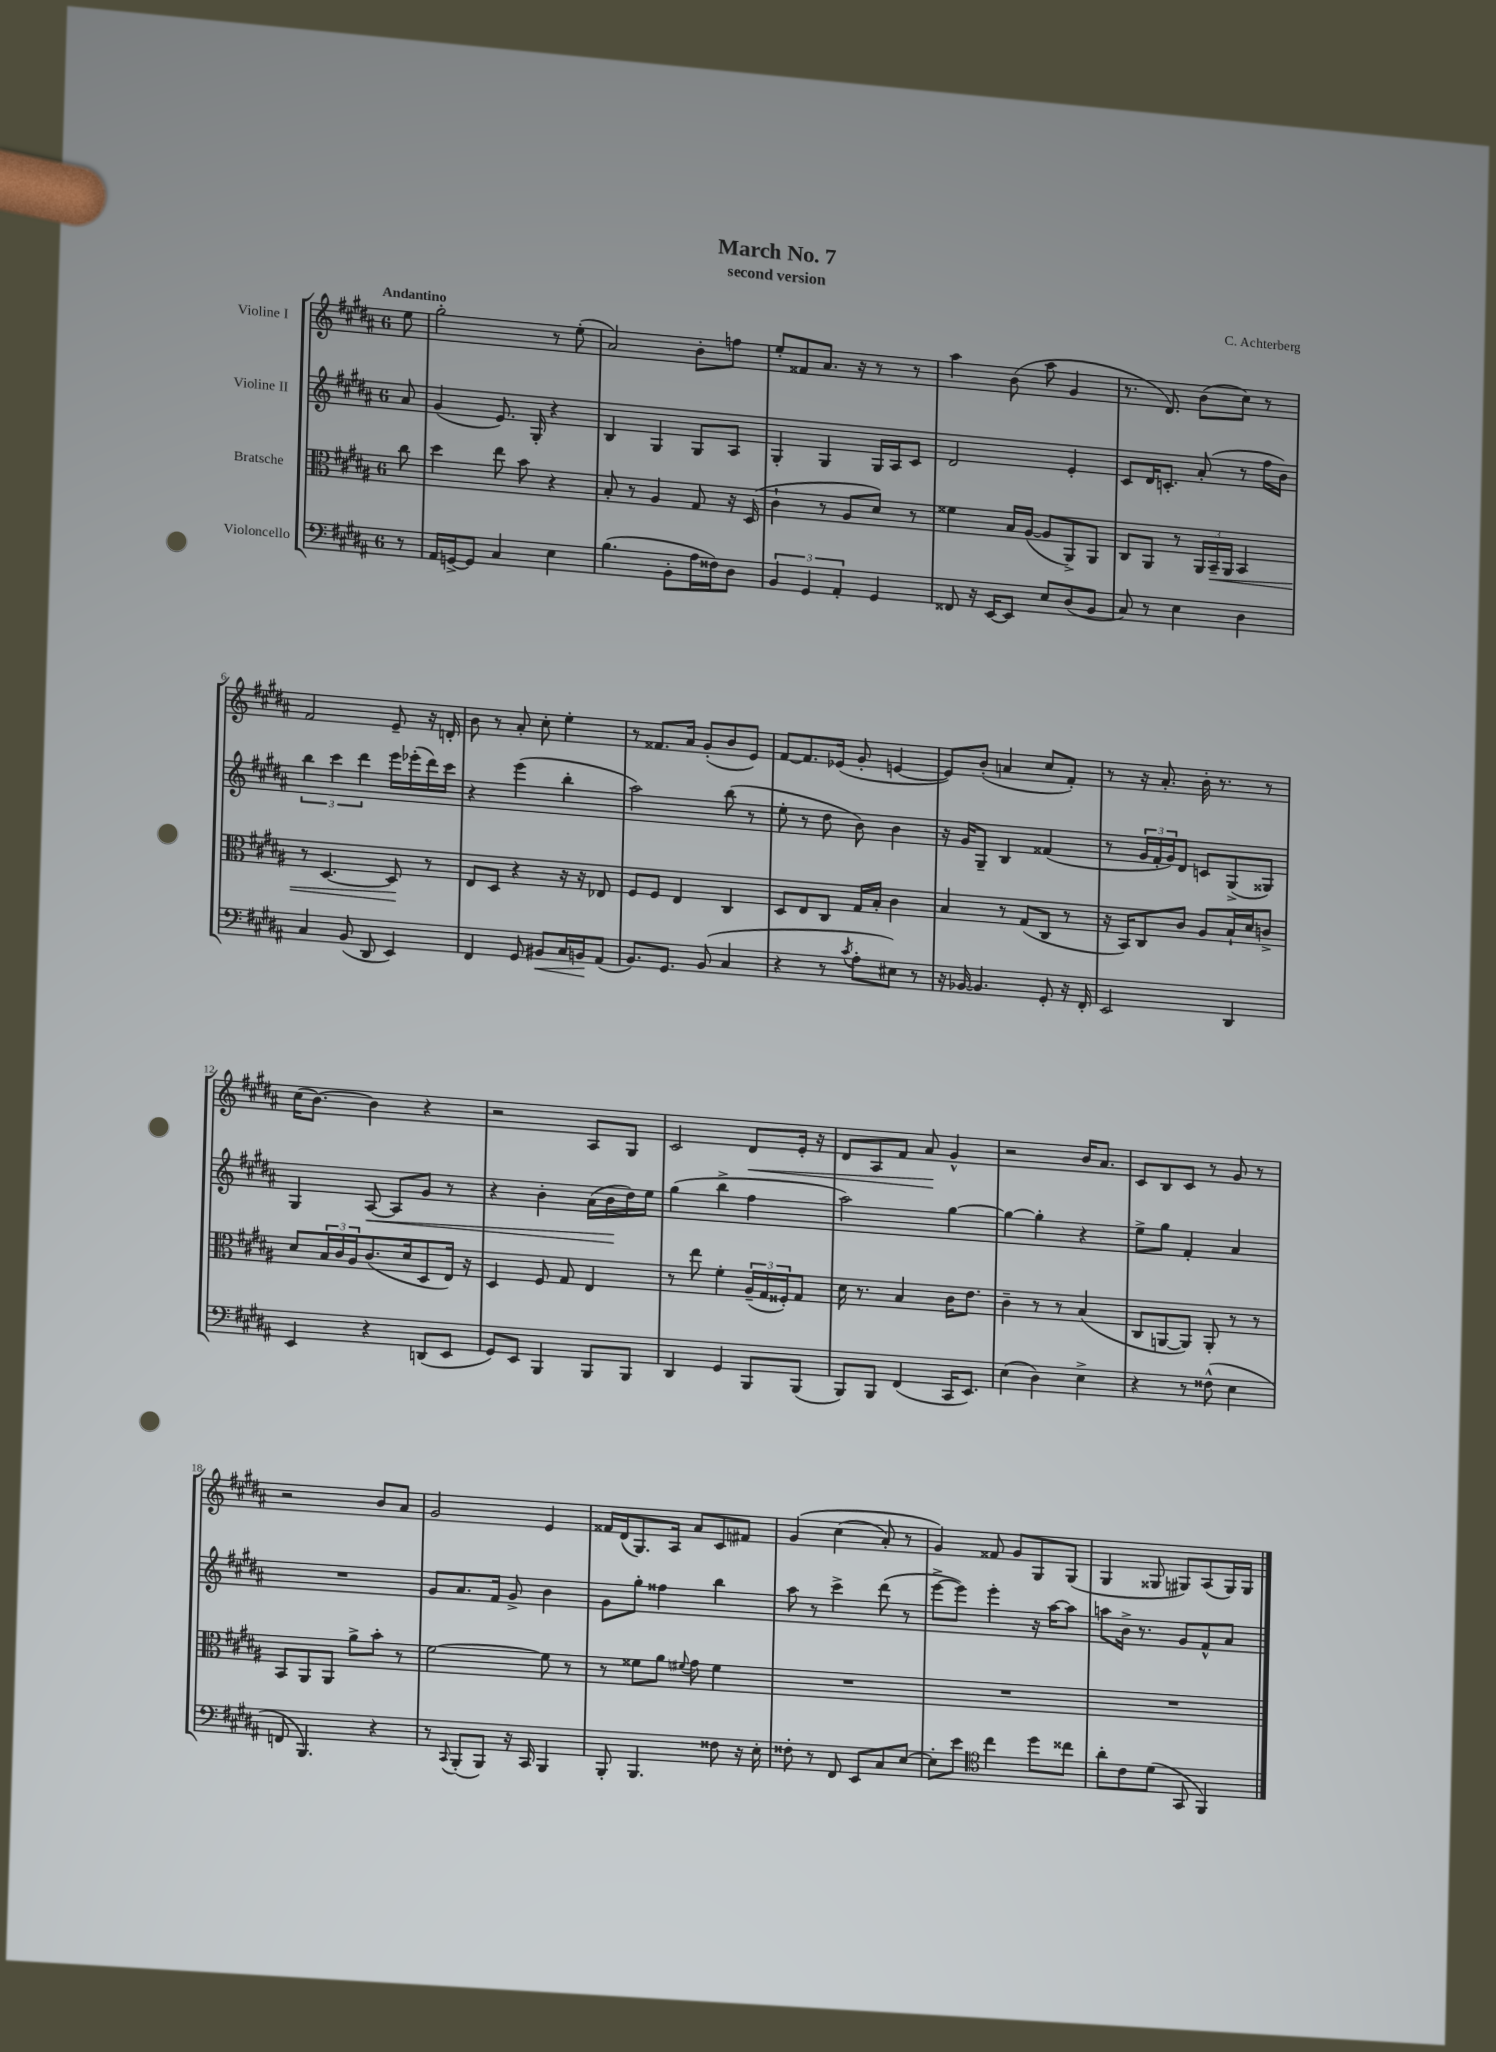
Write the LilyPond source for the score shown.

\header { title = "March No. 7" composer = "C. Achterberg" subtitle = "second version" }
<<
\new StaffGroup <<
\new Staff = "s0" \with { instrumentName = "Violine I" } {
    \clef treble \key b \major \once \override Staff.TimeSignature.style = #'single-digit \time 6/8 \partial 8 \tempo "Andantino"
    e''8 |
    gis''2-. r8 e''8-.( |
    ais'2) b'8-. f''8 |
    e''8-. fisis'8 ais'8. r16 r8 r8 |
    ais''4 b'8( ais''8 gis'4 |
    r8. dis'8.) b'8( cis''8) r8 |
    fis'2 e'8-- r16 d'16-. |
    b'8 r8 ais'8-. cis''8-. e''4-. |
    r8 fisis'8. ais'16 gis'8-.( b'8 e'8) |
    fis'8~ fis'8. ees'16( gis'8-. e'4~ |
    e'8) b'8-.( a'4 cis''8 fis'8-.) |
    r8 r16 ais'8.-. b'16-. r8. r8 |
    cis''16( b'8.~) b'4 r4 |
    r2 ais8 gis8 |
    cis'2 dis'8\< e'16-. r16 |
    dis'8 ais8 fis'8 ais'8\! gis'4-^ |
    r2 b'16 ais'8. |
    cis'8 b8 cis'8 r8 gis'8 r8 |
    r2 b'8 ais'8 |
    gis'2 e'4 |
    fisis'16 dis'16( gis8.) ais16 ais'8 cis'8 fis'8 |
    gis'4\( cis''4( ais'8-.) r8 |
    gis'4\) fisis'8 gis'8 gis8 gis8( |
    gis4 gisis8 gis8) ais8( gis16) gis16 \bar "|." |
}
\new Staff = "s1" \with { instrumentName = "Violine II" } {
    \clef treble \key b \major \once \override Staff.TimeSignature.style = #'single-digit \time 6/8 \partial 8
    ais'8 |
    gis'4( e'8.) gis16-. r4 |
    b4 gis4 gis8 ais8 |
    gis4-. gis4 gis16 ais16 cis'8 |
    dis'2 e'4-. |
    cis'8 dis'16 c'8.-. ais'8-.( r8 fis''16 b'16) |
    \tuplet 3/2 { b''4 cis'''4 dis'''4 } e'''16 ees'''16-.( dis'''16) cis'''16 |
    r4 e'''4( b''4-. |
    ais''2) b''8( r8 |
    e''8-. r8 dis''8 b'8) b'4 |
    r16 gis'16 gis8-- b4 fisis'4( |
    r8 \tuplet 3/2 { gis'16 fis'16-. gis'16) } dis'8 c'8 gis8->( gisis8) |
    gis4 ais8~\< ais8 gis'8 r8 |
    r4 b'4-. ais'16( b'16\! dis''16) e''16 |
    gis''4( b''4-> fis''4 |
    ais''2) gis''4~ |
    gis''4~ gis''4-. r4 |
    e''8-> gis''8 fis'4-. ais'4 |
    R2. |
    gis'8 ais'8. fis'16 gis'8-> b'4 |
    gis'8 gis''8-. fisis''4 b''4 |
    ais''8 r8 cis'''4-> dis'''8( r8 |
    e'''8~-> e'''8) e'''4-. r16 ais''16~ ais''8 |
    a''8 b'16-> r8. gis'8 fis'8-^ ais'8 \bar "|." |
}
\new Staff = "s2" \with { instrumentName = "Bratsche" } {
    \clef alto \key b \major \once \override Staff.TimeSignature.style = #'single-digit \time 6/8 \partial 8
    cis''8 |
    dis''4 e''8 b'8 r4 |
    b8-. r8 ais4 gis8 r16 dis16( |
    cis'4-! r8 ais8 dis'8) r8 |
    fisis'4 b16 ais16~( ais8 ais,8->) ais,8 |
    cis8 ais,8 r8 \tuplet 3/2 { ais,16 b,16--\< ais,16 } b,4 |
    r8 dis4.~ dis8\! r8 |
    e8 dis8 r4 r16 r16 ees8 |
    fis8 fis8 e4 cis4 |
    dis8 e8 cis8 gis16 b16-. cis'4 |
    b4 r8 gis8( cis8 r8 |
    r16 b,16) cis8 cis'8 ais8 b16-! dis'16 c'8-> |
    dis'8 \tuplet 3/2 { b16 cis'16 ais16 } cis'8.( dis'16 dis8 e16) r16 |
    dis4 fis8 gis8 e4 |
    r8 e''8 fis'4-. \tuplet 3/2 { ais16--( gis16 fisis16-.) } gis8 |
    dis'16 r8. b4 cis'16 e'8. |
    cis'4-- r8 r8 b4( |
    cis8 a,8~ a,8) a,8-. r8 r8 |
    b,8 ais,8 ais,8 ais'8-> b'8-. r8 |
    fis'2~ fis'8 r8 |
    r8 fisis'8 ais'8 \appoggiatura { fis'8 } gis'8 fis'4 |
    R2. |
    R2. |
    R2. \bar "|." |
}
\new Staff = "s3" \with { instrumentName = "Violoncello" } {
    \clef bass \key b \major \once \override Staff.TimeSignature.style = #'single-digit \time 6/8 \partial 8
    r8 |
    ais,16 g,16~-> g,8 cis4 e4 |
    b4.( b,8-. ais16 fisis16) dis8 |
    \tuplet 3/2 { b,4 gis,4 ais,4-. } gis,4 |
    fisis,8 r16 e,16~ e,8 e8 dis8( b,8 |
    cis8) r8 e4 dis4 |
    cis4 b,8( dis,8 e,4) |
    fis,4 gis,8 bis,8\< cis16 b,16\! ais,8( |
    b,8.) gis,8. b,8( cis4 |
    r4 r8 \acciaccatura { cis'8 } ais8-. eis8) r8 |
    r16 bes,16~ bes,4. gis,8-. r16 fis,16-. |
    e,2 dis,4 |
    e,4 r4 d,8( e,8 |
    gis,8) e,8 b,,4 b,,8 b,,8 |
    dis,4 gis,4 b,,8 b,,8( |
    b,,8) b,,8 fis,4( cis,16 e,8.) |
    e4( dis4) e4-> |
    r4 r8 fisis8-^( e4 |
    f,8 b,,4.) r4 |
    r8 \appoggiatura { cis,8 } b,,8-.( b,,8) r16 cis,16 b,,4 |
    b,,8-. b,,4. fisis8 r16 e16-. |
    fisis8-. r8 fis,8 e,8 cis8 e8~ |
    e8-. e'8 \clef tenor cis''4 dis''8 cisis''8 |
    ais'8-. cis'8 dis'8( gis,8 fis,4) \bar "|." |
}
>>
>>
